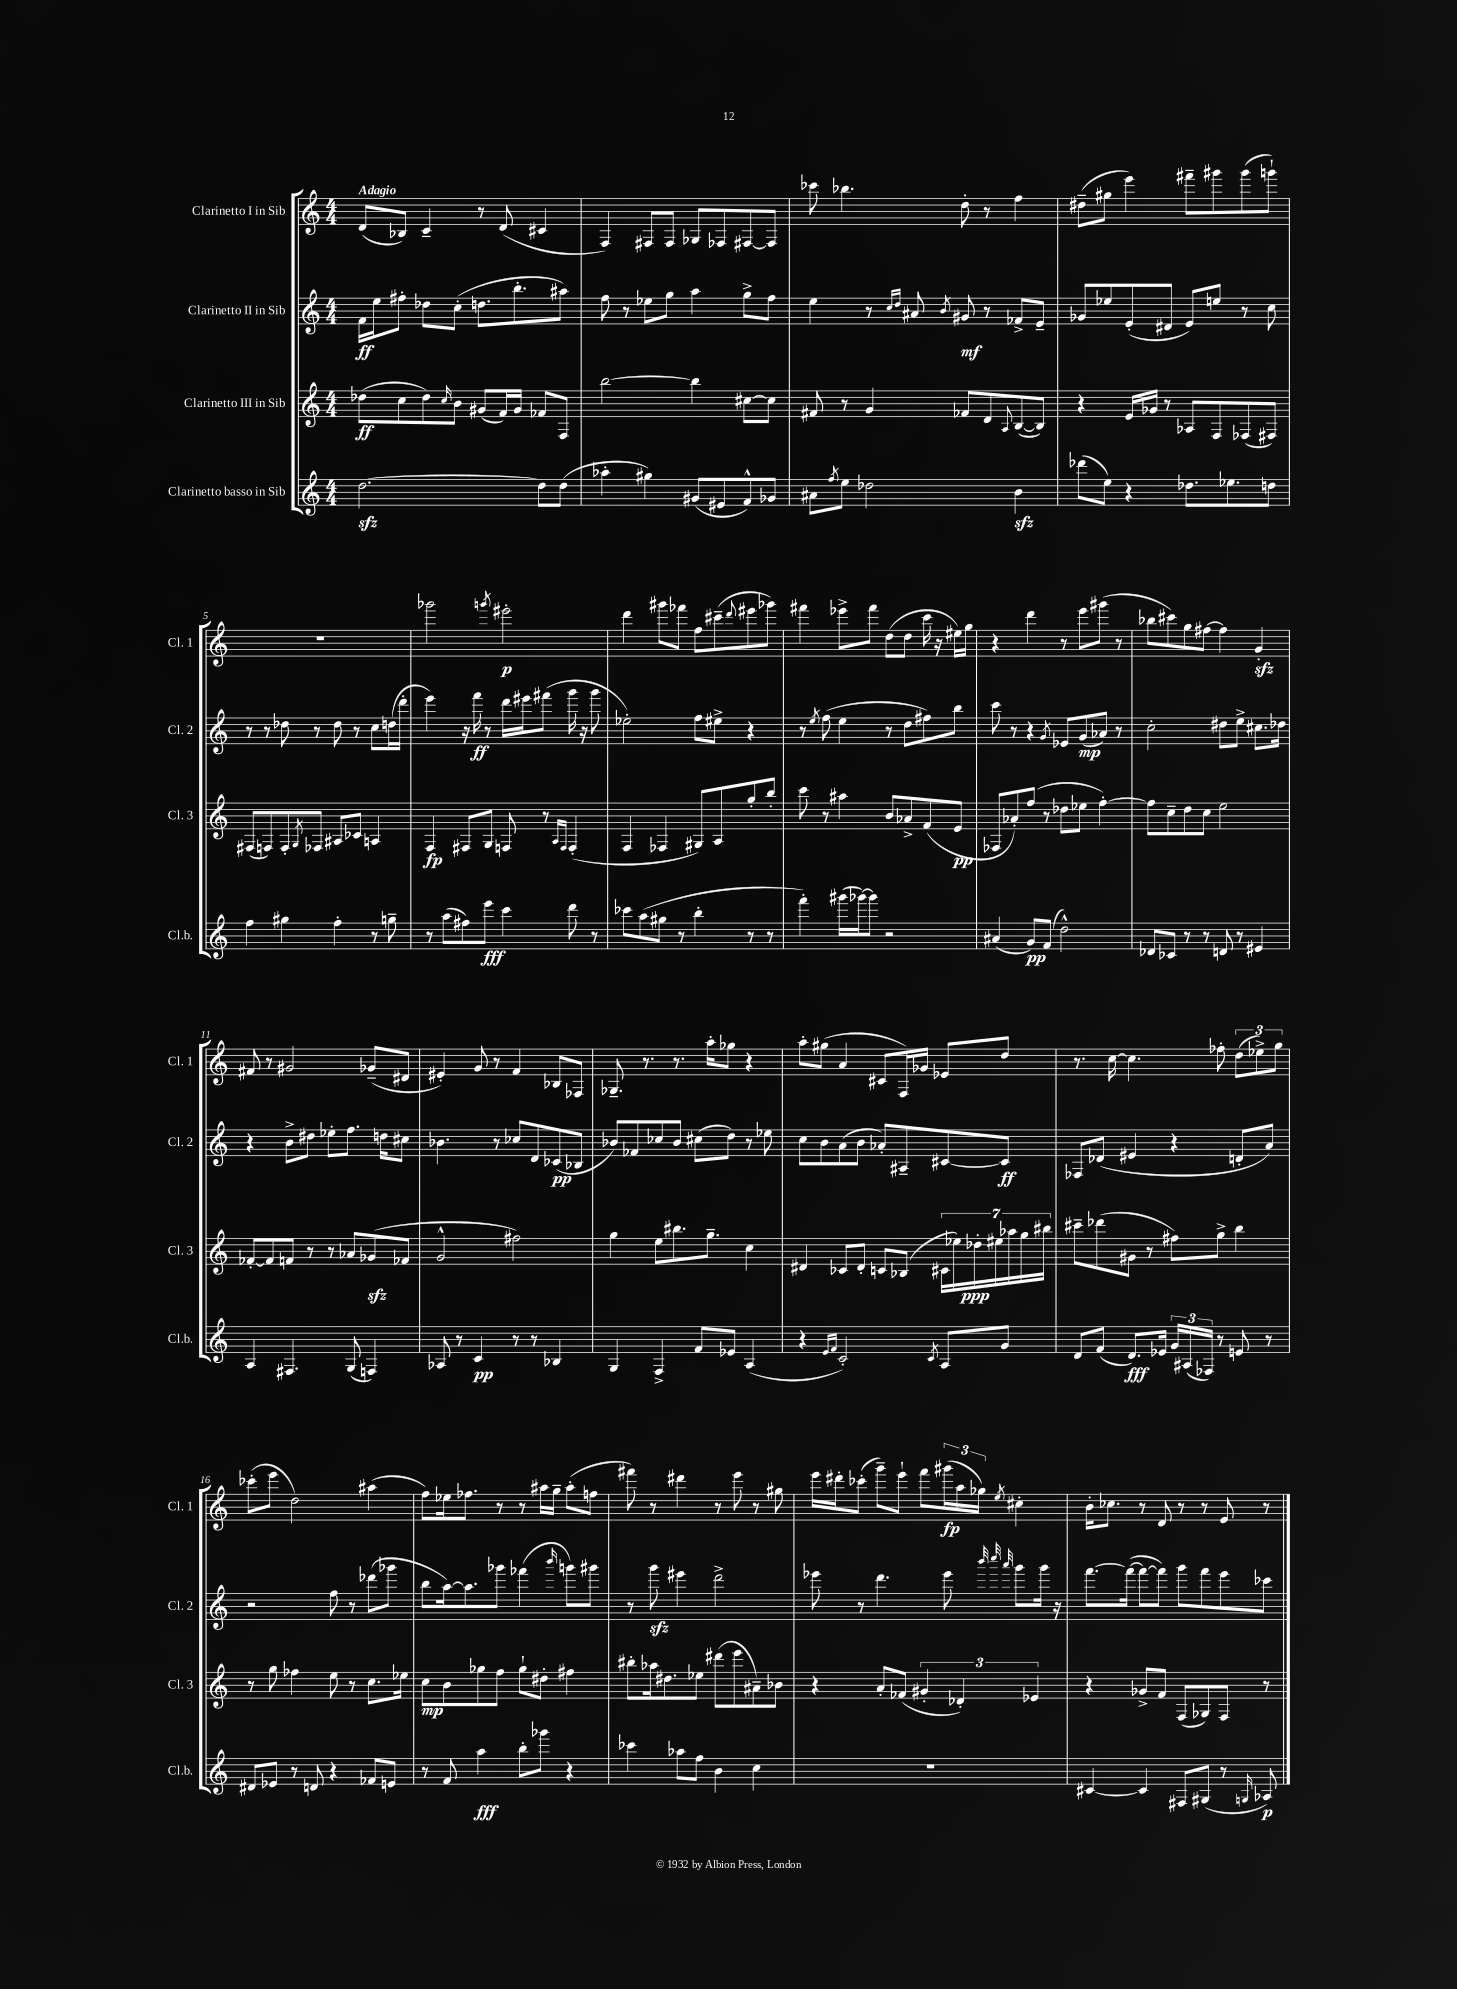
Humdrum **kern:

**kern	**kern	**kern	**kern
*staff4	*staff3	*staff2	*staff1
*clefG2	*clefG2	*clefG2	*clefG2
*k[]	*k[]	*k[]	*k[]
*M4/4	*M4/4	*M4/4	*M4/4
[2.dd\	(8dd-\L	16f\LL	(8d/L
.	.	16ee\J	.
.	8cc\	8ff#'\J	8B-/J)
.	8dd-\)	8dd-\L	4c~/
.	16qqcc/	.	.
.	8b\J	(8cc'\J	.
.	(8g#/L	8.dd\L	8r
.	16f/L)	.	(8d/
.	16g#/JJ	8.bb'\	.
8dd\]L	8f-/L	.	4c#/
(8dd\J	8F/J	8aa#\J)	.
=	=	=	=
4aa-'\	[2bb\	8ff\	4F/)
.	.	8r	.
4gg#\)	.	8ee-\L	8F#/L
.	.	8gg\J	8F#/J
(8g#/L	4bb\]	4aa\	8G-/L
8e#/	.	.	8F-/
8f^^/)	[8cc#\L	8gg^\L	[8F#/
8g-/J	8cc#\]J	8ff\J	8F#/]J
=	=	=	=
8a#\L	8f#/	4ee\	8ccc-\
8qff/	.	.	.
8ee\J	8r	.	4.bb-\
2dd-\	4g/	8r	.
.	.	16qqcc/LL	.
.	.	16qqdd/JJ	.
.	.	8a#/	.
.	.	8qb/	.
.	8f-/L	8g#/	8dd'\
.	8d/	8r	8r
.	8qqA/	.	.
4b\	([8B/	8f-^/L	4ff\
.	8B/]J)	8e~/J	.
=	=	=	=
(8ddd-\L	4r	8g-/L	(8dd#~\L
8ee\J)	.	8ee-/	8gg#\J
4r	16e/LL	(8e'/	4eee\)
.	16g-/JJ	.	.
.	8r	8d#/J	.
8.dd-\L	8A-/L	8e/L)	8fff#~\L
.	8F/	8ee/J	8ggg#\
8.ee-\	.	.	.
.	(8F-/	8r	(8ggg#\
8dd\J	8F#/J)	8cc\	8ggg`\J)
=	=	=	=
4ff\	(8F#/L	8r	1r
.	8F/)	8r	.
4gg#\	8F'/	8dd-\	.
.	8qG/	.	.
.	8F-/J	8r	.
4ff'\	8A#/L	8dd-\	.
.	8c-/J	8r	.
8r	4A/	8cc\L	.
8gg~\	.	(16dd\L	.
.	.	16ddd'\JJ	.
=	=	=	=
8r	4F/	4eee\)	2ggg-\
(8aa\L	.	.	.
8ff#\)	8F#/L	16r	.
.	.	16fff\	.
8eee\J	8G/J	8r	.
.	.	.	8qggg/
4ccc\	8F/	16ddd\LL	2eee#'\
.	.	16eee#\J	.
.	8r	(8fff#\J	.
.	16qqA/LL	.	.
.	16qqF/JJ	.	.
8ddd\	(4F'/	16ggg\	.
.	.	16r	.
8r	.	8ggg\	.
=	=	=	=
8ccc-\L	4F/	2ee-'\)	4ddd\
(8aa\	.	.	.
8gg#\J	4F-/	.	8ggg#\L
8r	.	.	8fff-\J
4bb'\	8G#/L)	8ff\L	8ff\L
.	8A/	8ee#^\J	(8ccc#~\
.	.	.	8qqddd/
8r	8gg'/	4r	8eee#\
8r	8bb'/J	.	8ggg-\J)
=	=	=	=
4fff'\)	8ccc\	8r	4fff#\
.	.	8qee/	.
.	8r	(8ff\	.
(16ggg#\LL	4aa#\	4ee\	8eee-^\L
[16ggg-\J)	.	.	.
8ggg-\]J	.	.	8fff#\J
2r	8b/L	8r	(8dd\L
.	8a-^/	8dd\L	8dd\J
.	(8f/	8ff#\)	16ccc\
.	.	.	16r
.	8e/J	8bb\J	16ee#\LL)
.	.	.	16gg\JJ
=	=	=	=
(4a#/	8F-/L	8ccc\	4r
.	8a-'/)	8r	.
8g/L)	(8ff/J	4r	4ddd\
(8f/J	8r	.	.
.	.	8qg/	.
2dd^^\)	8dd-\L	8e-/L	8r
.	8ee-\J	(8g/	8eee\L
.	[4ff'\)	8a-/J)	(8ggg#\J
.	.	8r	8r
=	=	=	=
8d-/L	8ff\]L	2cc'\	8bb-\L
8c-/J	8cc~\	.	8ccc#\)
8r	8dd\	.	8gg\
8r	8cc\J	.	[8ff#\J
8d/	2ee\	8dd#\L	4ff#\]
8r	.	8ee^\J	.
4e#/	.	8.cc#\L	4g'/
.	.	16dd-\Jk	.
=	=	=	=
4A/	[8f-'/L	4r	8f#/
.	8f-/]	.	8r
4.F#/	8f/J	8b^\L	2g#/
.	8r	8dd#\J	.
.	8r	8ee-'\L	.
(8G/	8a-/L	8.ff\J	.
4F/)	(8g-/	.	(8g-~/L
.	.	16dd\LK	.
.	8f-/J	8cc#\J	8d#/J
=	=	=	=
8A-/	2g^^/	4.b-\	4e#'/)
8r	.	.	.
4c/	.	.	8g/
.	.	8r	8r
8r	2ff#\)	8cc-/L	4f/
8r	.	8d/	.
4B-/	.	(8c-/	8B-/L
.	.	8B-/J	8F-/J
=	=	=	=
4G/	4gg\	8b-/L)	8.G-~/
.	.	8f-/	.
.	.	.	8.r
4F^/	8ee\L	8cc-/	.
.	8.bb#\	8b-/J	8.r
8f/L	.	(8cc#\L	.
.	8.gg~\J	.	16aa'\LK
8e-/J	.	8dd\J)	8gg-\J
(4A/	4cc\	8r	4r
.	.	8ee-\	.
=	=	=	=
4r	4d#/	8cc\L	8aa'\L
.	.	8b\	(8gg#\J
16qqe/LL	.	.	.
16qqf/JJ	.	.	.
2c'/)	8c-/L	(8a\	4a/
.	8d#'/J	8b\J	.
.	8c/L	8a-'/L)	8c#/L
.	(8B-/J	8A#~/	16F/L)
.	.	.	16g-/JJ
8qc/	.	.	.
8A/L	28c#\LL	[8c#/	8e-/L
.	28ee-\)	.	.
.	28dd-'\	.	.
.	28ee#\	.	.
8g/J	.	8c#/]J	8dd/J
.	28aa-\	.	.
.	28gg\	.	.
.	28bb#\JJ	.	.
=	=	=	=
8d/L	8ccc#~\L	8F-/L	8.r
(8f/J	(8ddd-\	(8d-/J	.
.	.	.	[16cc\
8.d/L)	8g#\J	4e#/	4.cc\]
.	8r	.	.
16e-/Jk	.	.	.
24g/LL	8ff#\L)	4r	.
(24A#/	.	.	.
24F-/JJ)	.	.	.
8r	8gg^\J	.	8ff-'\
8e/	4bb\	8d'/L	(12dd\L
.	.	.	12ee-^\)
8r	.	8a/J)	.
.	.	.	12gg\J
=	=	=	=
8d#/L	8r	2r	(8ccc-'\L
8e-/J	8gg\	.	8eee\J
8r	4ff-\	.	2dd\)
8d/	.	.	.
4r	8ee\	8ff\	.
.	8r	8r	.
8f-/L	8.cc\L	(8ddd-\L	(4aa#\
8e/J	.	8ggg-\J	.
.	16ee-\Jk	.	.
=	=	=	=
8r	8cc\L	8bb\L	8ff\L)
8f/	8b\	[16aa\k)	16ee-\k
.	.	8.aa\]	8.ff-\J
4aa\	8gg-\	.	.
.	8ff\J	8ggg-\J	8r
8bb'\L	8gg-`\L	(4fff-\	8r
8ggg-\J	8dd#'\J	.	16aa#\LL
.	.	.	16gg~\JJ
.	.	16qqbbb/	.
4r	4ff#\	8ggg\L)	(8aa#'\L
.	.	8ggg#\J	8ff\J
=	=	=	=
4ccc-\	8bb#'\L	8r	8fff#\)
.	16aa-\k	8ggg\	8r
.	8.dd#\	.	.
8aa-\L	.	4eee#\	4ddd#\
8ff\J	8ee-\J	.	.
4b\	(8ddd#\L	2ddd^\	8r
.	8eee\	.	8eee\
4cc\	8a#~\)	.	8r
.	8b-\J	.	8gg#\
=	=	=	=
1r	4r	8eee-\	16eee\LL
.	.	.	16ddd#'\J
.	.	8r	(8ccc-'\J
.	8a'/L	4.ddd\	8ggg~\L)
.	(8f-/J	.	8eee`\J
.	6g#'/	.	8fff\L
.	.	8eee-\	(24ggg#\L
.	6d-'/)	.	24aa\
.	.	.	24gg-\JJ)
.	.	32qqbbb/	.
.	.	32qqcccc/	.
.	.	32qqaaa/	8qee/
.	.	8ggg\L	4cc#'\
.	6e-/	.	.
.	.	16ggg\Jk	.
.	.	16r	.
=	=	=	=
[4c#/	4r	[8.fff\L	16b'\LK
.	.	.	8.cc-\J
.	.	(16fff\_Jk	.
4c#/]	8g-^/L	8fff\_L	8r
.	8f/J	8fff\]J)	8d/
8F#/L	(8F/L	8ggg\L	8r
(8G#/J	8G-/)	8fff\	8r
8r	8F/J	8eee\	8e/
16qqG/	.	.	.
8A-/)	8r	8ccc-\J	8r
==	==	==	==
*-	*-	*-	*-
